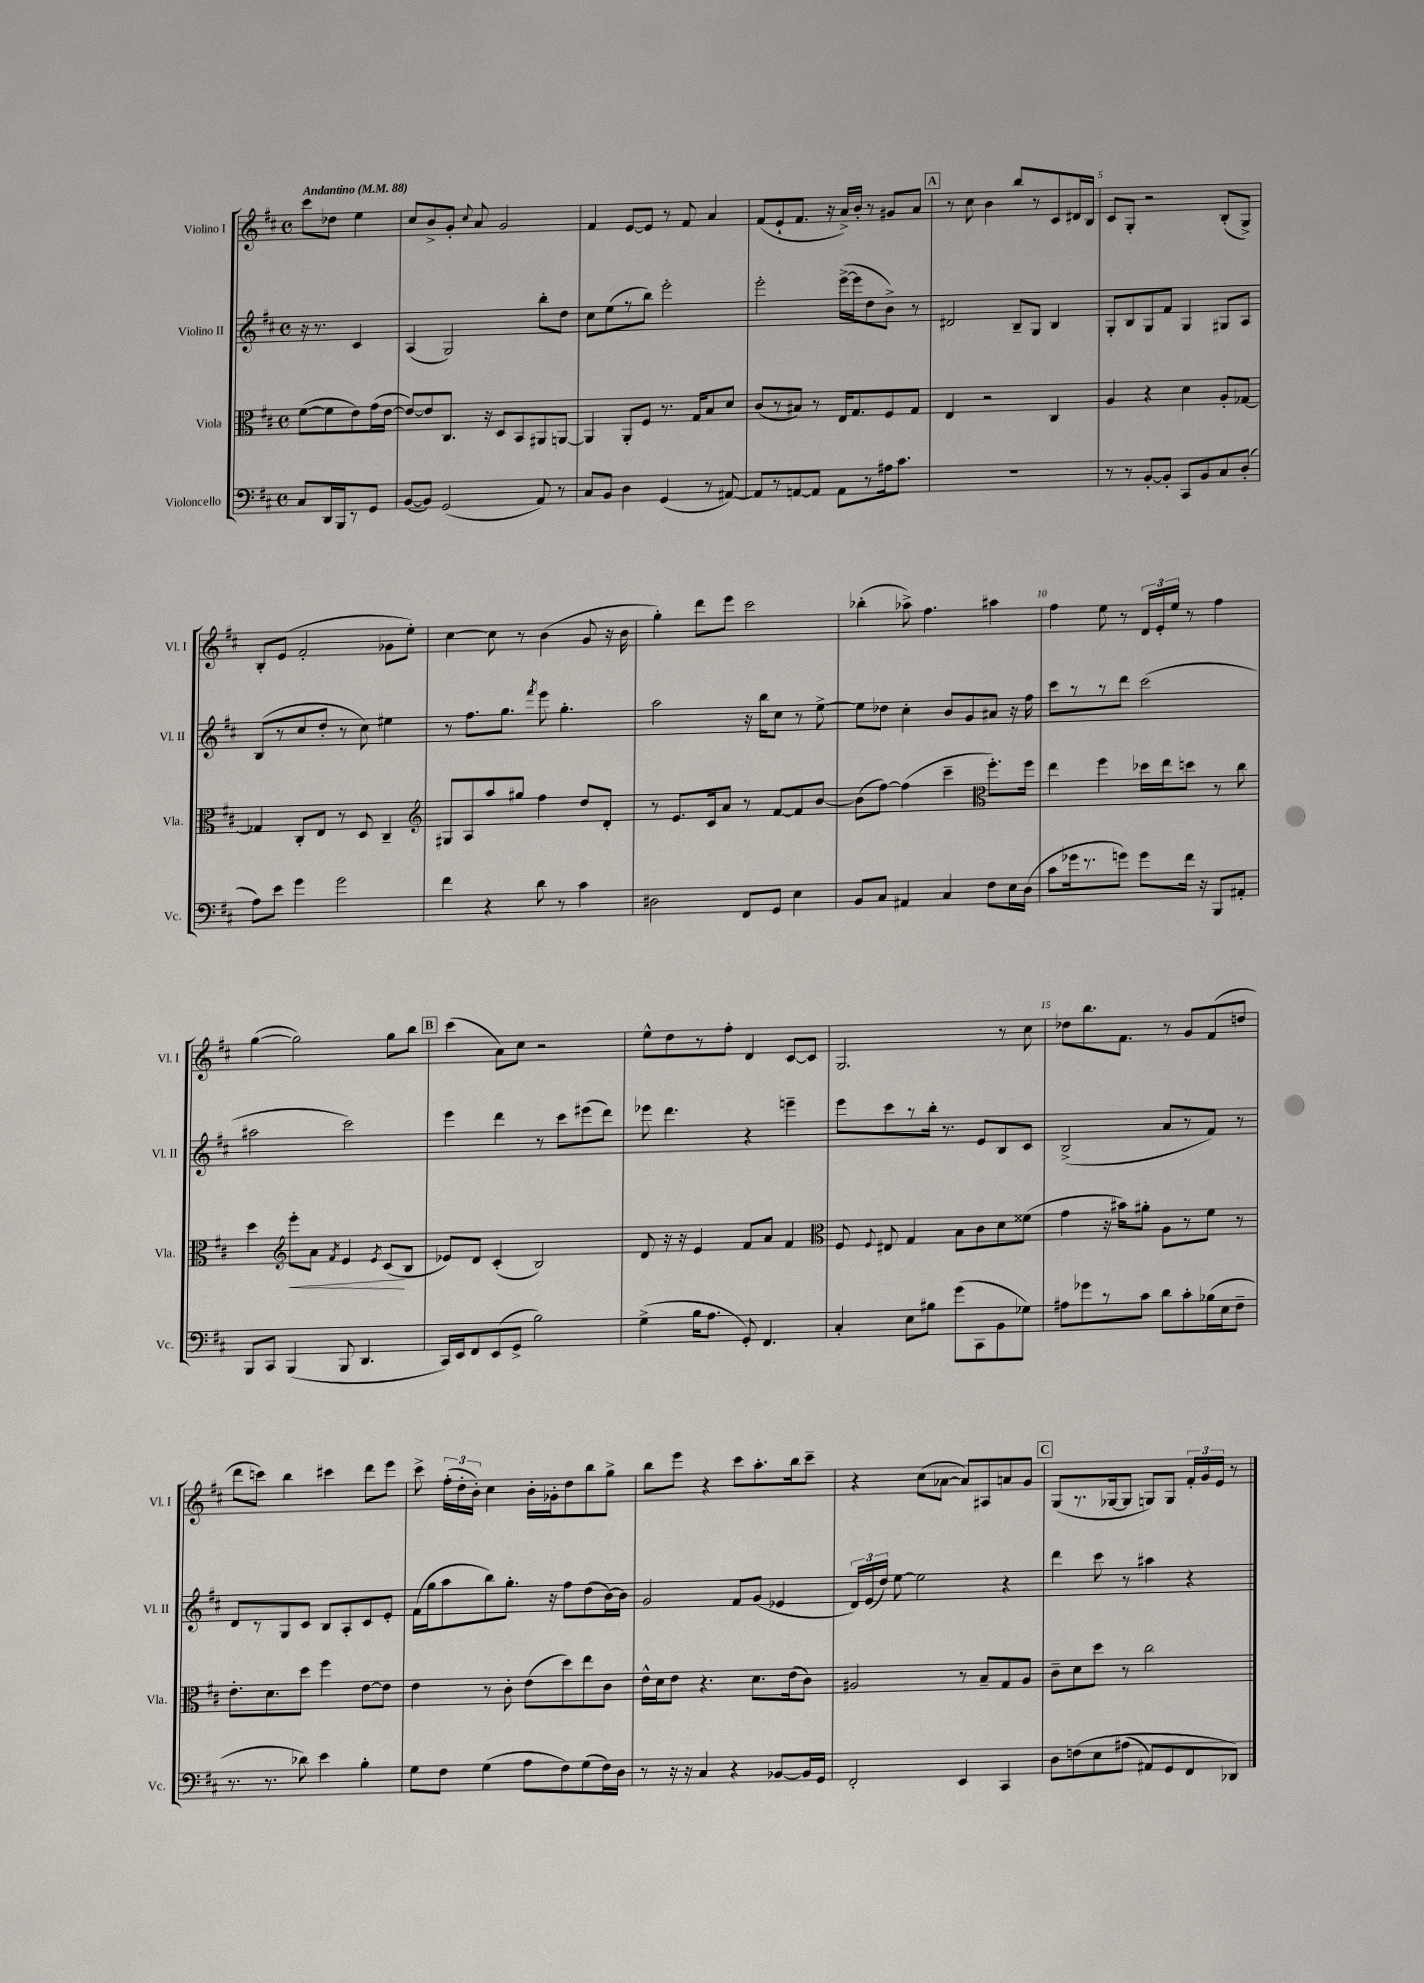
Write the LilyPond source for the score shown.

<<
\new StaffGroup <<
\new Staff = "s0" \with { instrumentName = "Violino I" shortInstrumentName = "Vl. I" } {
    \clef treble \key d \major \defaultTimeSignature \time 4/4 \partial 2 \tempo "Andantino" 4 = 88
    \autoBeamOff cis'''8[ des''8] e''4 |
    cis''8[ b'8-> g'8]-. \appoggiatura { cis''8 } a'8 g'2 |
    fis'4 e'8[~ e'8] r8 fis'8 a'4 |
    fis'8[( e'8-! fis'8.] r16 a'16[->) b'16]-. r8 gis'8[ a'8] |
    \mark \markup { \box "A" } r8 cis''8 b'4 b''8[ r8 cis'8 dis'16 b16] |
    cis'8[ g8]-. r2 b8[-.( g8]->) |
    b8[-. e'8]( fis'2-. ges'8[ e''8]-.) |
    cis''4~ cis''8 r8 b'4( g'8 r16 b'16 |
    g''4-.) d'''8[ e'''8] cis'''2 |
    bes''4-.( aes''8->) fis''4. ais''4 |
    fis''4 e''8 r8 \tuplet 3/2 { d'16[ e'16-. e''16] } r8 fis''4 |
    g''4~( g''2) g''8[ b''8] |
    \mark \markup { \box "B" } cis'''4( a'8[) cis''8] r2 |
    e''8[-^ d''8 r8 fis''8]-. d'4 cis'8[~ cis'8] |
    g2. r8 cis''8 |
    des''8[ b''8. fis'8.] r8 g'8[ fis'8( d''8] |
    d'''8[ c'''8]) b''4 cis'''4 d'''8[ e'''8] |
    cis'''8-> \tuplet 3/2 { fis''16[-.( d''16-. b'16]-.) } cis''4 b'16[-. ges'16-. d''8 b''8 g''8]-> |
    b''8[ e'''8] r4 cis'''8[ a''8.-. b''16 cis'''8]-- |
    r4 cis''8[( aes'8]~ aes'8[) ais8 a'8 g'8] |
    \mark \markup { \box "C" } g8[( r8. ges16~ ges8] g8[) g8] \tuplet 3/2 { fis'16[-. g'16 e'16] } r8 \bar "|." |
}
\new Staff = "s1" \with { instrumentName = "Violino II" shortInstrumentName = "Vl. II" } {
    \clef treble \key d \major \defaultTimeSignature \time 4/4 \partial 2
    \autoBeamOff r16 r8. cis'4 |
    a4( g2) b''8[-. d''8] |
    cis''8[ e''8( r8 b''8]) e'''2-. |
    e'''2-. e'''16[~->( e'''16 d''8 b'8]->) r8 |
    \mark \markup { \box "A" } dis'2 b8[-- g8] b4 |
    g8[-. b8 g8 fis'8] g4 gis8[ a8] |
    b8[( r8 cis''8 d''8]-. r8 cis''8) eis''4 |
    r8 fis''8.[ g''8.] \acciaccatura { fis'''8 } e'''8 g''4.-. |
    a''2 r16 b''16[ cis''8] r8 e''8~-> |
    e''8[ des''8] cis''4-. b'8[ g'8 ais'8] r16 fis''16 |
    cis'''8[ r8 r8 d'''8] cis'''2( |
    ais''2 cis'''2) |
    \mark \markup { \box "B" } e'''4 d'''4 r8 cis'''8[ eis'''8( d'''8]) |
    ees'''8 d'''4. r4 e'''4-- |
    e'''8[ cis'''8 r8 b''16]-. r8. e'8[ b8 cis'8] |
    b2->( a'8[ r8 fis'8]) r8 |
    d'8[ r8 g8 cis'8] b8[ a8-. cis'8 e'8]-. |
    fis'16[( g''16 a''8 b''8) g''8.]-. r16 fis''8[ d''8( b'16~) b'16] |
    g'2 fis'8[ g'8]( ees'4 |
    \tuplet 3/2 { d'16[) e'16( d''16]) } e''8~ e''2 r4 |
    \mark \markup { \box "C" } d'''4 cis'''8 r8 ais''4 r4 \bar "|." |
}
\new Staff = "s2" \with { instrumentName = "Viola" shortInstrumentName = "Vla." } {
    \clef alto \key d \major \defaultTimeSignature \time 4/4 \partial 2
    \autoBeamOff fis'8[~( fis'8 e'8) g'16( e'16]~ |
    e'8[~) e'8 cis8.] r16 d8[ b,8 ais,8 a,8]~ |
    a,4 a,8[-. fis8] r8. g16[ b8 d'8] |
    cis'8[( r8 bis8]) r8 e16[ g8. fis8 g8] |
    \mark \markup { \box "A" } e4 r2 cis4 |
    a4 r4 d'4 a8[-. ges8]~ |
    ges4 cis8[-. e8] r8 d8 cis4-- |
    \clef treble gis8[ a8 a''8 gis''8] fis''4 d''8[ d'8]-. |
    r8 e'8.[ cis'16 a'8] r8 fis'8[~ fis'8 b'8]~ |
    b'8[( fis''8]~) fis''4( cis'''4-- \clef alto fis''8.[-.) fis''16] |
    e''4 fis''4 des''16[ e''16 d''8] r8 cis''8 |
    d''4 \clef treble e'''8[-.\< a'8] \acciaccatura { fis'8 } e'4 \acciaccatura { e'8 } cis'8[\!( b8] |
    \mark \markup { \box "B" } ees'8[) d'8] cis'4-.( b2) |
    d'8 r16 r16 e'4 fis'8[ a'8] fis'4 |
    \clef alto fis8 \appoggiatura { fis8 } eis8 g4 b8[ cis'8 d'8 fisis'8]( |
    g'4 r16 bis'16[) ais'8]-. a8[ r8 fis'8] r8 |
    e'8.[-. d'8. d''8] fis''4 e'8[~ e'8] |
    e'4 r8 cis'8-. e'8[( d''8) e''8 cis'8] |
    e'16[-^ d'16 e'8] r4. d'8.[ e'16( cis'8]) |
    ais2 r8 b8[-- g8 ais8] |
    \mark \markup { \box "C" } cis'8[-- d'8 d''8] r8 cis''2 \bar "|." |
}
\new Staff = "s3" \with { instrumentName = "Violoncello" shortInstrumentName = "Vc." } {
    \clef bass \key d \major \defaultTimeSignature \time 4/4 \partial 2
    \autoBeamOff cis8[ d,16 b,,16 r8 g,8] |
    b,8[~( b,8]) g,2( a,8) r8 |
    cis8[ b,8] d4 g,4( r8 ais,8~) |
    ais,8[ r8 a,8~ a,8] a,8[ r8 ais16 cis'8.] |
    \mark \markup { \box "A" } R1 |
    r8 r8 b,8[~-. b,8]-. cis,8[ b,8 cis8 d8]-.( |
    a8[) e'8] g'4 g'2 |
    fis'4 r4 d'8 r8 cis'4 |
    dis2 fis,8[ g,8] e4 |
    b,8[ cis8] ais,4 cis4 fis8[ e16 d16]( |
    cis'8[ ges'16 r8. g'8]) g'8[ fis'16] r16 b,,8[ ais,8]-. |
    b,,8[ cis,8] b,,4( b,,8 d,4. |
    \mark \markup { \box "B" } cis,16[) e,16 fis,8 e,8( g,8]-> b2) |
    g4->( b16[ a8.] g,8-.) fis,4. |
    cis4-. e8[ bis8] g'8[( cis,8 b,8 ges8]) |
    ais8[ ges'8 r8 cis'8] d'8[ cis'8-. bes16( e16 fis8]-- |
    r8. r8. des'8) e'4 b4-. |
    g8[ fis8] g4( a8[ fis8) g8( fis16) d16] |
    r8 r16 r16 cis4 r4 bes,8[~ bes,16 g,16] |
    fis,2-. e,4 cis,4 |
    \mark \markup { \box "C" } d8[ f8\( e8 ais8]( ais,8[) g,8 fis,8 des,8]\) \bar "|." |
}
>>
>>
\layout { \context { \Score \override BarNumber.break-visibility = ##(#f #t #t) barNumberVisibility = #(every-nth-bar-number-visible 5) } }
